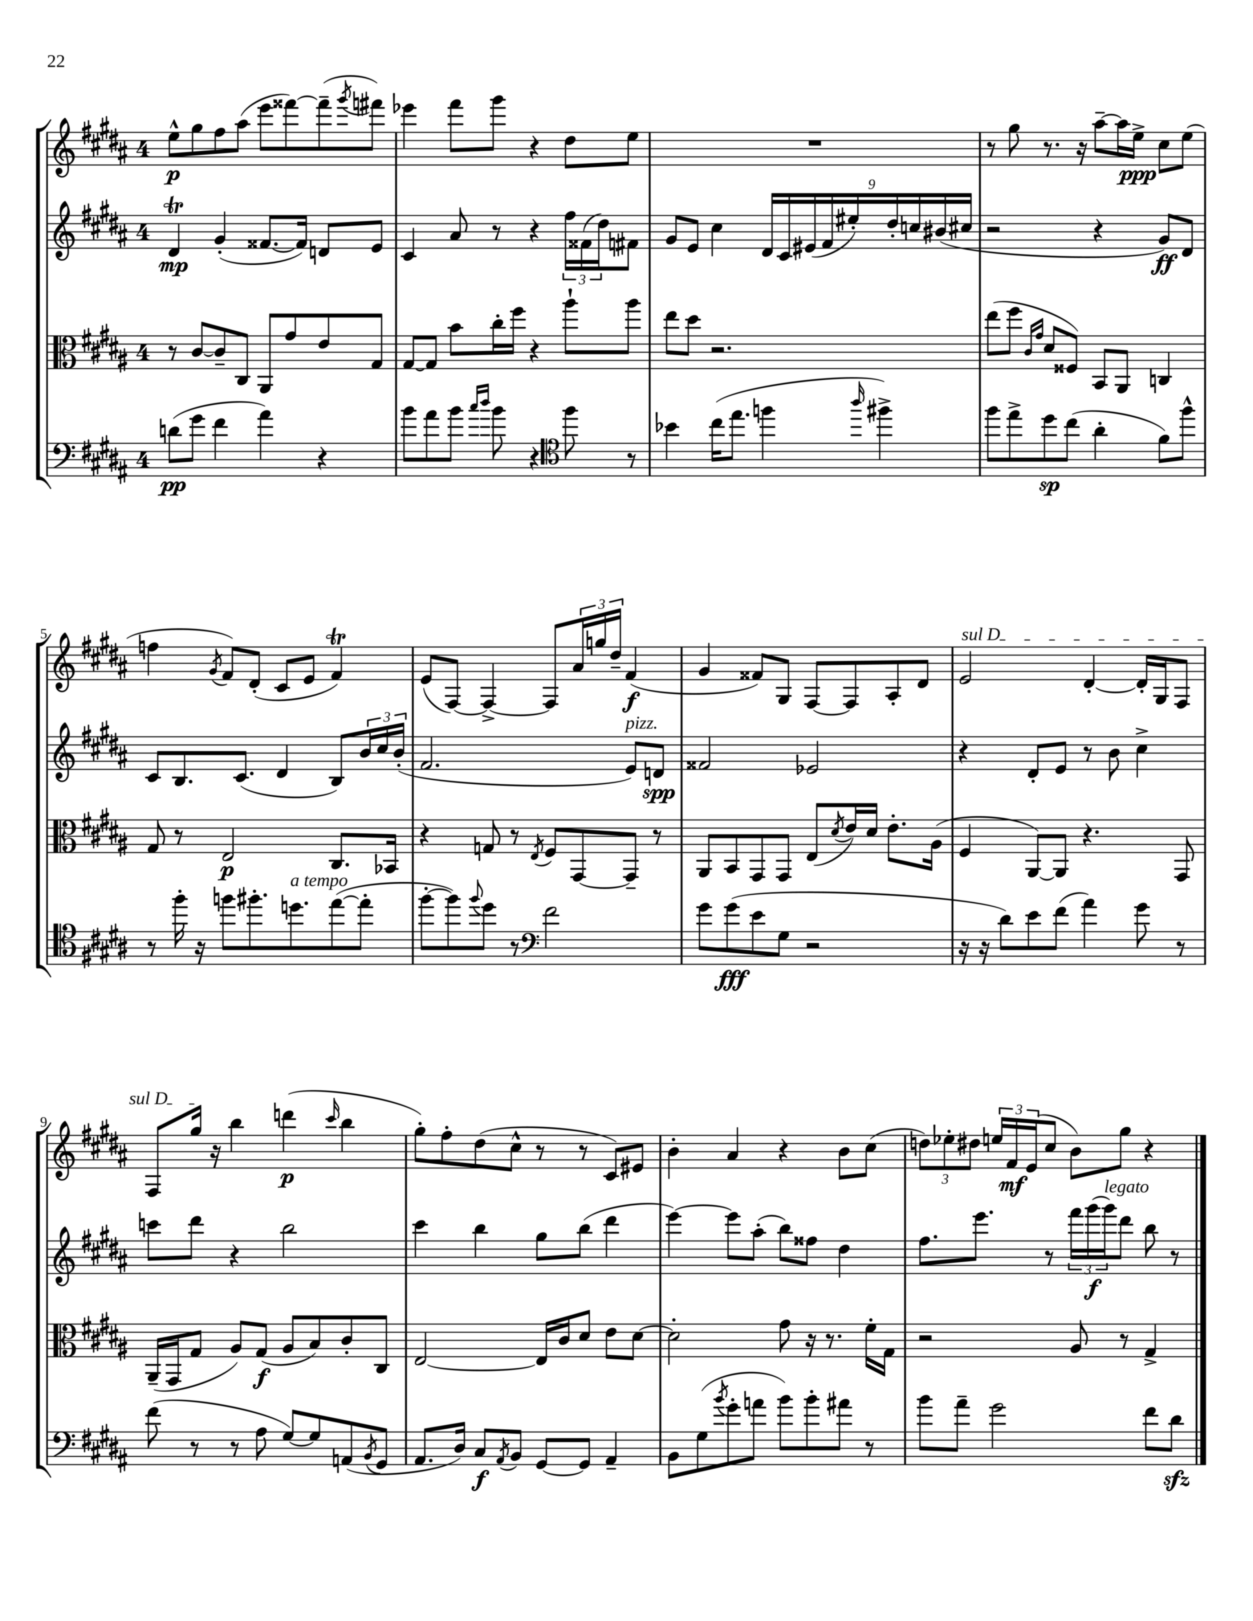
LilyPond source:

<<
\new StaffGroup <<
\new Staff = "s0" {
    \clef treble \key b \major \once \override Staff.TimeSignature.style = #'single-digit \time 4/4
    e''8-^\p gis''8 fis''8 ais''8( e'''8 fisis'''8~) fisis'''8--( \acciaccatura { gis'''8 } fis'''8) |
    ees'''4 fis'''8 gis'''8 r4 dis''8 e''8 |
    R1 |
    r8 gis''8 r8. r16 ais''8~-- ais''16 e''16->\ppp cis''8 e''8( |
    f''4 \acciaccatura { gis'8 } fis'8) dis'8-.( cis'8 e'8 fis'4\trill) |
    e'8( fis8~) fis4~-> fis8 \tuplet 3/2 { ais'16 g''16 dis''16-- } fis'4\f( |
    gis'4 fisis'8) gis8 fis8~ fis8 ais8-. dis'8 |
    \once \override TextSpanner.bound-details.left.text = \markup { \italic "sul D" } e'2\startTextSpan dis'4~-. dis'16-. gis16 fis8 |
    fis8 gis''16\stopTextSpan r16 b''4 d'''4\p( \grace { cis'''16 } b''4 |
    gis''8-.) fis''8-. dis''8( cis''8-^ r8 r8 cis'8) eis'8 |
    b'4-. ais'4 r4 b'8 cis''8( |
    \tuplet 3/2 { d''8) ees''8-. dis''8 } \tuplet 3/2 { e''16 fis'16\mf e'16( } cis''8 b'8) gis''8 r4 \bar "|." |
}
\new Staff = "s1" {
    \clef treble \key b \major \once \override Staff.TimeSignature.style = #'single-digit \time 4/4
    dis'4\trill\mp gis'4-.( fisis'8.~ fisis'16) d'8 e'8 |
    cis'4 ais'8 r8 r4 \tuplet 3/2 { fis''16 fisis'16( dis''16) } fis'8 |
    gis'8 e'8 cis''4 \tuplet 9/8 { dis'16 cis'16 eis'16( fis'16 eis''16-.) dis''16-. c''16 bis'16( cis''16 } |
    r2 r4 gis'8\ff) dis'8 |
    cis'8 b8. cis'8.( dis'4 b8) \tuplet 3/2 { b'16 cis''16 b'16-.( } |
    fis'2. e'8^\markup { \italic "pizz." }) d'8\spp |
    fisis'2 ees'2 |
    r4 dis'8-. e'8 r8 b'8 cis''4-> |
    c'''8 dis'''8 r4 b''2 |
    cis'''4 b''4 gis''8 b''8( dis'''4 |
    e'''4~) e'''8 ais''8-.( b''8) fisis''8 dis''4 |
    fis''8. e'''8. r8 \tuplet 3/2 { fis'''16 gis'''16\f( gis'''16^\markup { \italic "legato" }) } dis'''8 b''8 r8 \bar "|." |
}
\new Staff = "s2" {
    \clef alto \key b \major \once \override Staff.TimeSignature.style = #'single-digit \time 4/4
    r8 cis'8~ cis'8-- cis8 ais,8 gis'8 e'8 gis8 |
    gis8~ gis8 b'8 cis''16-. fis''16 r4 ais''8-! ais''8 |
    e''8 dis''8 r2. |
    e''8( fis''8 \grace { cis'16 gis'16 } dis'8 fisis8) b,8 ais,8 c4 |
    gis8 r8 e2\p cis8. bes,16 |
    r4 g8 r8 \acciaccatura { e8 } fis8 gis,8~ gis,8-- r8 |
    ais,8 b,8 gis,8 gis,8 e8( \acciaccatura { dis'8 } e'16) dis'16 e'8.-. ais16( |
    fis4 ais,8~) ais,8 r4. gis,8 |
    ais,16--( gis,16 gis8 ais8) gis8\f( ais8 b8) cis'8-. cis8 |
    e2~ e16 cis'16 dis'8 e'8 dis'8~ |
    dis'2-. gis'8 r16 r8. fis'16-. gis16 |
    r2 ais8 r8 gis4-> \bar "|." |
}
\new Staff = "s3" {
    \clef bass \key b \major \once \override Staff.TimeSignature.style = #'single-digit \time 4/4
    d'8\pp( gis'8 fis'4 ais'4) r4 |
    b'8 ais'8 b'8 \grace { cis''16 dis''16 } b'8 r4 \clef tenor fis''8 r8 |
    bes'4 cis''16( e''8. f''4 \grace { ais''16 } fis''4->) |
    fis''8 e''8-> dis''8\sp cis''8( ais'4-. fis'8) fis''8-^ |
    r8 fis''16-. r16 f''8 fis''8.-. d''8.^\markup { \italic "a tempo" } e''8~( e''8-. |
    fis''8~-. fis''8) \appoggiatura { fis''8 } dis''8 r8 \clef bass fis'2 |
    gis'8 gis'8\fff( e'8 gis8 r2 |
    r16 r16 dis'8) e'8 fis'8( ais'4) gis'8 r8 |
    fis'8( r8 r8 ais8 gis8~) gis8 a,8( \acciaccatura { b,8 } gis,8 |
    ais,8. dis16) cis8\f \acciaccatura { ais,8 } b,8 gis,8~ gis,8 ais,4-- |
    b,8 gis8( \acciaccatura { b'8 } gis'8-. a'8 b'8) b'8-. ais'8 r8 |
    b'8 ais'8-- gis'2 fis'8 dis'8\sfz \bar "|." |
}
>>
>>
